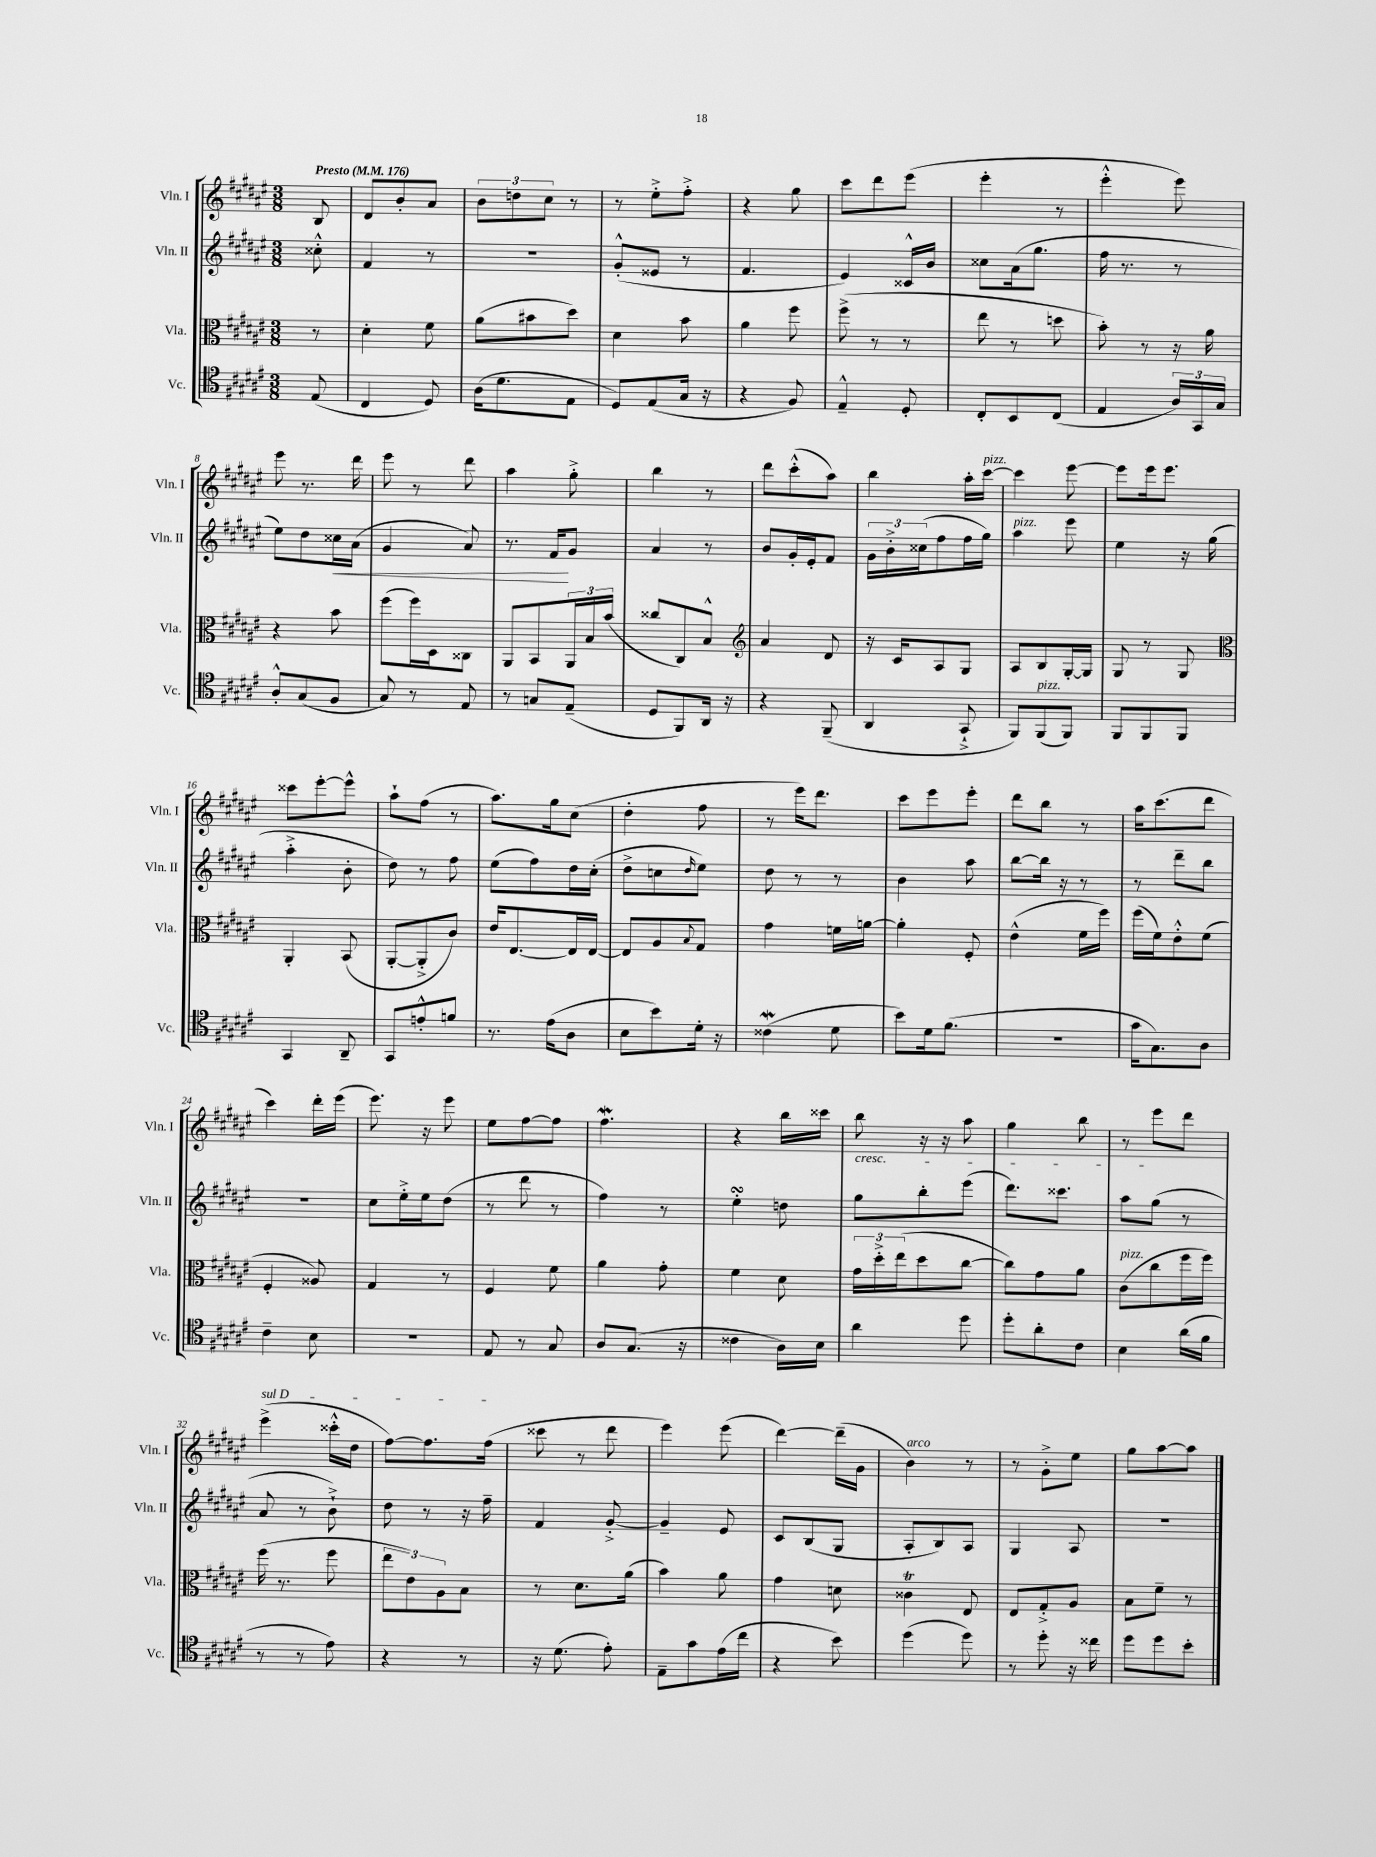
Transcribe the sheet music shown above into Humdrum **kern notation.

**kern	**kern	**kern	**kern
*staff4	*staff3	*staff2	*staff1
*clefC4	*clefC3	*clefG2	*clefG2
*k[f#c#g#d#a#e#]	*k[f#c#g#d#a#e#]	*k[f#c#g#d#a#e#]	*k[f#c#g#d#a#e#]
*M3/8	*M3/8	*M3/8	*M3/8
*MM176	*MM176	*MM176	*MM176
(8E#	8r	8cc##'^^	8B
=	=	=	=
4C#	4d#'	4f#	8d#
.	.	.	8b'
8D#)	8f#	8r	8a#
=	=	=	=
(16A#	(8a#	4.r	12b
8.d#	.	.	.
.	.	.	12dd
.	8b#	.	.
.	.	.	12cc#
8E#	8dd#)	.	8r
=	=	=	=
8D#)	4d#	(8g#'^^	8r
(8E#	.	8e##	8ee#'^
16G#	8b	8r	8ff#'^
16r	.	.	.
=	=	=	=
4r	4a#	4.f#	4r
8F#)	8ff#	.	8gg#
=	=	=	=
4E#~^^	(8ff#^	4e#)	8ccc#
.	8r	.	8ddd#
8D#'	8r	16c##^^	(8eee#
.	.	16b	.
=	=	=	=
8C#'	8ee#	8cc##	4eee#'
8BB	8r	(16a#	.
.	.	8.gg#	.
(8C#	8dd	.	8r
=	=	=	=
4E#	8b')	16ff#	4eee#'^^
.	.	8.r	.
.	8r	.	.
24A#)	16r	8r	8eee#)
24GG#	.	.	.
.	16a#	.	.
24G#	.	.	.
=	=	=	=
8A#'^^	4r	8ee#)	8eee#
(8G#	.	8dd#	8.r
8F#	8b	16cc##	.
.	.	(16a#	16ddd#
=	=	=	=
8G#)	(8ff#	4g#	8eee#
8r	16ff#)	.	8r
.	16D#	.	.
8E#	8C##	8a#)	8ddd#
=	=	=	=
8r	8AA#	8.r	4aa#
8G	8BB	.	.
.	.	16f#	.
(8E#~	24AA#	8g#	8gg#'^
.	24B	.	.
.	(24b	.	.
=	=	=	=
8D#	8cc##	4a#	4bb
8FF#)	8C#)	.	.
16AA#	8B^^	8r	8r
16r	.	.	.
=	=	=	=
*	*clefG2	*	*
4r	4a#	8b	8ddd#
.	.	16g#'	(8ccc#'^^
.	.	16e#'	.
(8FF#~	8d#	8f#	8aa#)
=	=	=	=
4AA#	16r	24g#	4bb
.	.	24b'^	.
.	16c#	.	.
.	.	(24cc##	.
.	8A#	8ff#	.
8GG#`^	8G#	16ff#	16aa#'
.	.	16gg#)	[16ccc#
=	=	=	=
8FF#)	8A#	4aa#	4ccc#]
(8FF#	8B	.	.
8FF#)	[16G#'	8eee#	[8eee#
.	16G#]	.	.
=	=	=	=
8FF#	8G#	4ee#	8eee#]
8FF#	8r	.	16eee#
.	.	.	8.eee#
8FF#	8G#	16r	.
.	.	(16gg#	.
=	=	=	=
*	*clefC3	*	*
4GG#	4AA#'	4aa#'^	8ccc##
.	.	.	[8eee#'
8AA#~	(8BB	8b'	8eee#^^]
=	=	=	=
8GG#	[8AA#'	8dd#)	8aa#`
8e'^^	8AA#'^]	8r	(8ff#
8f	8c#)	8ff#	8r
=	=	=	=
8.r	16e#	(8ee#	8.aa#)
.	[8.E#	.	.
.	.	8ff#)	.
(16e#	.	.	16gg#
8A#	16E#]	16dd#	(8cc#
.	[16E#	(16cc#'	.
=	=	=	=
8B	8E#]	8dd#^	4dd#'
8b)	8A#	8cc	.
.	8qqB	16qqdd#	.
16d#'	8G#	8ee#)	8ff#
16r	.	.	.
=	=	=	=
(4c##	4g#	8dd#	8r
.	.	8r	16eee#)
.	.	.	8.ddd#
8d#	16f	8r	.
.	[16a	.	.
=	=	=	=
8b)	4a']	4b	8ccc#
16d#	.	.	8eee#
(8.f#	.	.	.
.	8F#'	8aa#	8eee#'
=	=	=	=
4.r	(4e#^^	[8bb	8ddd#
.	.	16bb]	8bb
.	.	16r	.
.	16f#	8r	8r
.	16ff#)	.	.
=	=	=	=
16g#	(16ff#	8r	16aa#
8.G#)	16f#)	.	(8.ccc#
.	8e#'^^	8ddd#~	.
8A#	(8f#	8bb	8ddd#
=	=	=	=
4c#~	4F#'	4.r	4ccc#)
8B	8A##)	.	16ddd#'
.	.	.	(16eee#
=	=	=	=
4.r	4G#	8cc#	8.eee#)
.	.	16ee#'^	.
.	.	16ee#	16r
.	8r	(8dd#	8eee#
=	=	=	=
8E#	4F#	8r	8ee#
8r	.	8ddd#	[8ff#
8G#	8f#	8r	8ff#]
=	=	=	=
8A#	4a#	4ff#)	4.ff#
(8.G#	.	.	.
.	8g#'	8r	.
16r	.	.	.
=	=	=	=
4c##	4f#	4ee#'	4r
16A#)	8d#	8dd	16bb
16B	.	.	16ccc##
=	=	=	=
4a#	24g#	8gg#	8bb
.	24dd#'^	.	.
.	(24ee#	.	.
.	8dd#	8bb'	16r
.	.	.	16r
8dd#	[8cc#	(8eee#	8aa#
=	=	=	=
8dd#'	8cc#])	8.ddd#)	4gg#
8a#'	8g#	.	.
.	.	8.ccc##	.
8c#	8a#	.	8bb
=	=	=	=
4B	(8c#	8aa#	8r
.	8cc#	(8gg#	8eee#
(16a#	16ff#	8r	8ddd#
16f#	16ff#)	.	.
=	=	=	=
8r	(16ff#	8a#	(4eee#^
.	8.r	.	.
8r	.	8r	.
8e#)	8ff#	8b`^)	16ccc##'^^
.	.	.	16dd#
=	=	=	=
4r	12ee#	8dd#	[8ff#)
.	12e#)	.	.
.	.	8r	8.ff#]
.	12A#	.	.
8r	8B	16r	.
.	.	16ff#~	(16ff#
=	=	=	=
16r	8r	4f#	8ccc##
(8.d#	.	.	.
.	8.d#	.	8r
8e#')	.	[8g#'^	8ddd#
.	(16a#	.	.
=	=	=	=
8E#~	4b)	4g#~]	4eee#)
8g#	.	.	.
(16e#	8a#	8e#	(8eee#
16cc#	.	.	.
=	=	=	=
4r	4g#	8c#	[4ddd#)
.	.	(8B	.
8b)	8d	8G#	(16ddd#~]
.	.	.	16g#
=	=	=	=
(4dd#	4c##	8A#'	4b)
.	.	8B)	.
8dd#)	8E#	8A#	8r
=	=	=	=
8r	8E#	4G#	8r
8dd#'	8G#'^	.	8g#'^
16r	8A#	8A#	8ee#
16cc##	.	.	.
=	=	=	=
8dd#	8B	4.r	8gg#
8dd#	8f#~	.	[8aa#
8b'	8r	.	8aa#]
==	==	==	==
*-	*-	*-	*-
